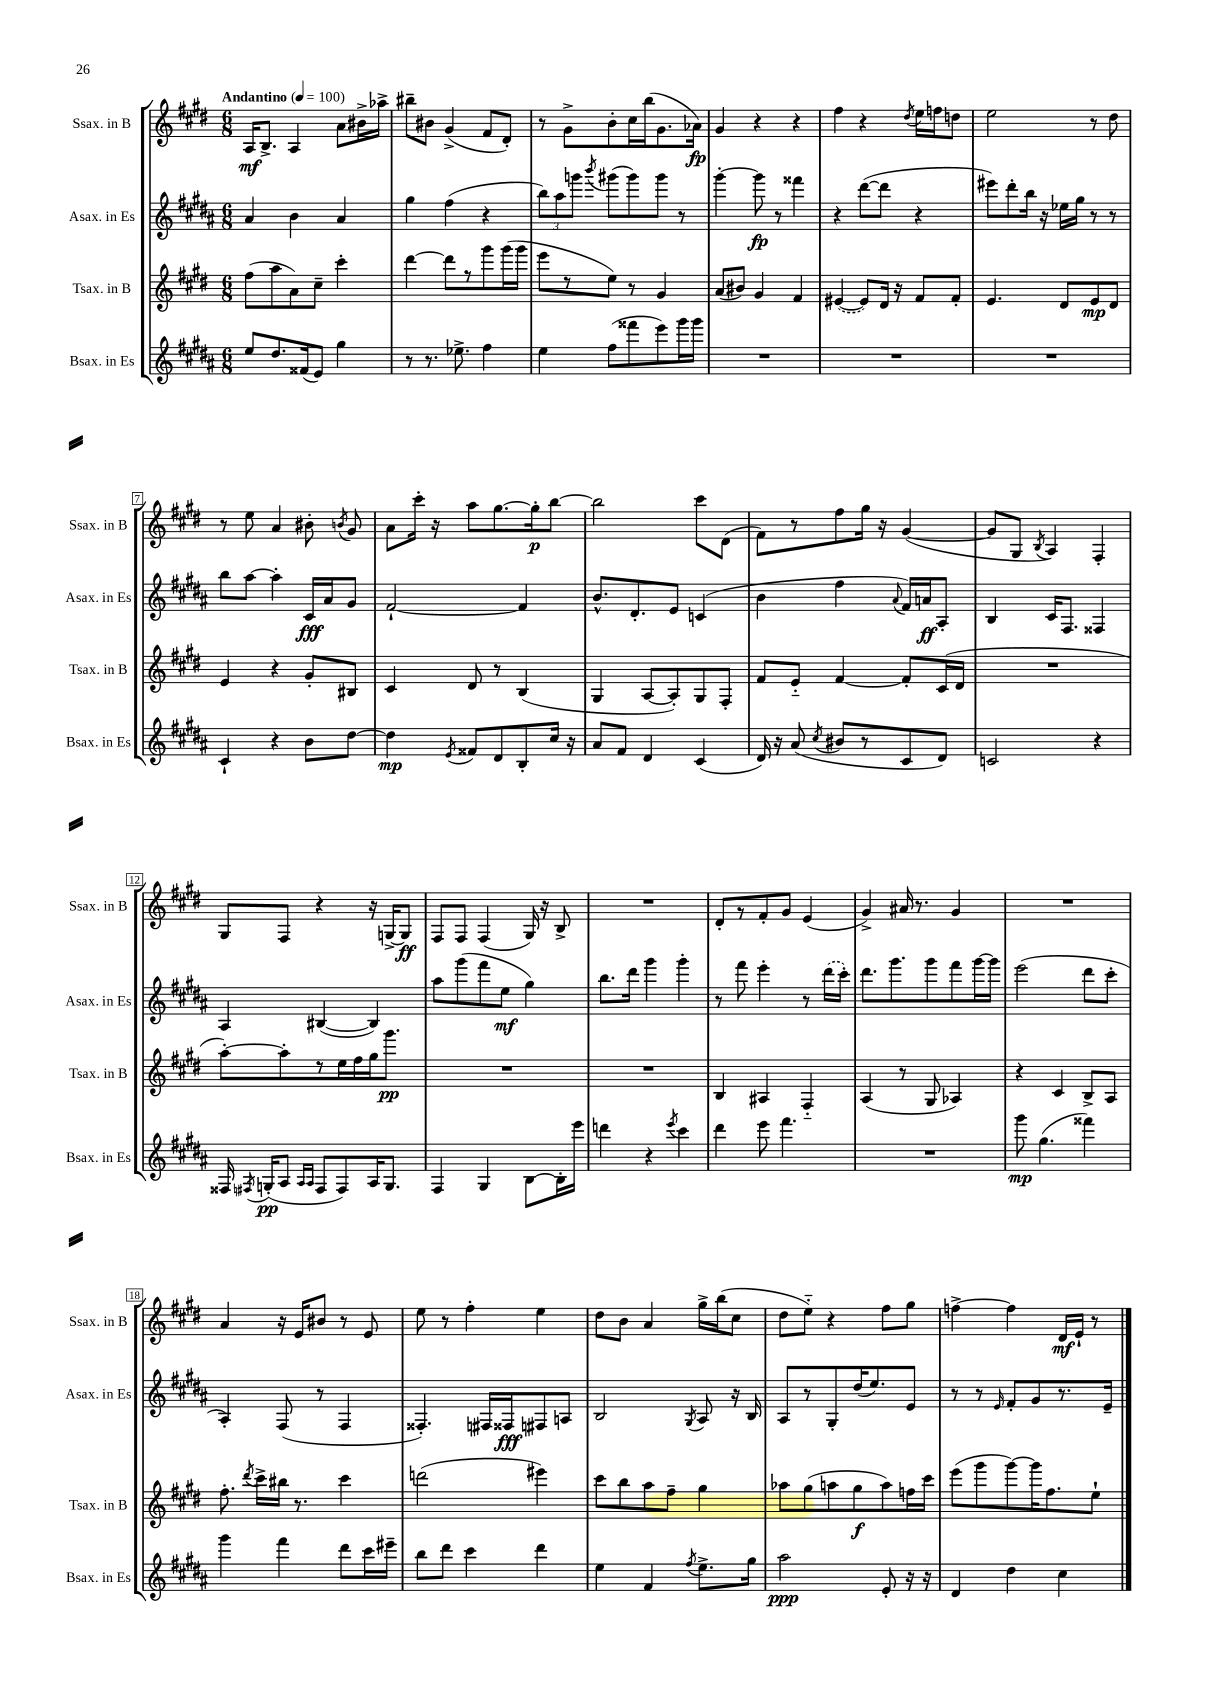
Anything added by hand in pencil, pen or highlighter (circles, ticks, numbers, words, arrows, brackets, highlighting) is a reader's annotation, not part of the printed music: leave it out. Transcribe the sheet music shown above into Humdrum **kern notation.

**kern	**dynam	**kern	**dynam	**kern	**dynam	**kern	**dynam
*part4	*part4	*part3	*part3	*part2	*part2	*part1	*part1
*staff4	*staff4	*staff3	*staff3	*staff2	*staff2	*staff1	*staff1
*I"Bsax. in Es	*	*I"Tsax. in B	*	*I"Asax. in Es	*	*I"Ssax. in B	*
*I'Bsax. in Es	*	*I'Tsax. in B	*	*I'Asax. in Es	*	*I'Ssax. in B	*
*clefG2	*	*clefG2	*	*clefG2	*	*clefG2	*
*k[f#c#g#d#a#]	*	*k[f#c#g#d#]	*	*k[f#c#g#d#a#]	*	*k[f#c#g#d#]	*
*M6/8	*	*M6/8	*	*M6/8	*	*M6/8	*
*MM100	*	*MM100	*	*MM100	*	*MM100	*
=1	=1	=1	=1	=1	=1	=1	=1
!	!	!	!	!	!	!LO:TX:a:B:t=Andantino	!
8ee/L	.	(8ff#\L	.	4a#/	.	16A/KL	mf
.	.	.	.	.	.	8.B^/J	.
8.dd#/	.	8aa\	.	.	.	.	.
.	.	8a\)	.	4b\	.	4A/	.
(16f##X/k	.	.	.	.	.	.	.
8e/J)	.	8cc#~\J	.	.	.	.	.
4gg#\	.	4ccc#'\	.	4a#/	.	8a\L	.
.	.	.	.	.	.	16b#X^\L	.
.	.	.	.	.	.	16aa-X^\JJ	.
=2	=2	=2	=2	=2	=2	=2	=2
8r	.	[4ddd#\	.	4gg#\	.	8bb#X~\L	.
8.r	.	.	.	.	.	8b#X\J	.
.	.	8ddd#\L]	.	(4ff#\	.	(4g#^/	.
8.ee-X^\	.	.	.	.	.	.	.
.	.	8r	.	.	.	.	.
4ff#\	.	8ggg#\	.	4r	.	8f#/L	.
.	.	(16ggg#\L	.	.	.	8d#'/J)	.
.	.	16ggg#\JJ	.	.	.	.	.
=3	=3	=3	=3	=3	=3	=3	=3
4ee\	.	8eee\L	.	12bb\L)	.	8r	.
.	.	.	.	12aa#\	.	.	.
.	.	8r	.	.	.	8g#^\L	.
.	.	.	.	12gggn\J	.	.	.
.	.	.	.	8qbbb/	.	.	.
(8ff#\L	.	8ee\J)	.	(8ggg#X\L	.	8b'\	.
8fff##X\	.	8r	.	8ggg#\)	.	16cc#\L	.
.	.	.	.	.	.	(16bb\J	.
8eee\)	.	4g#/	.	8ggg#\J	.	8.g#\	.
16ggg#\L	.	.	.	8r	.	.	.
16ggg#\JJ	.	.	.	.	.	16a-X\Jk)	fp
=4	=4	=4	=4	=4	=4	=4	=4
2.r	.	(8a/L	.	[4ggg#'\	.	4g#/	.
.	.	8b#X/J)	.	.	.	.	.
.	.	4g#/	.	8ggg#\]	fp	4r	.
.	.	.	.	8r	.	.	.
.	.	4f#/	.	4fff##X\	.	4r	.
=5	=5	=5	=5	=5	=5	=5	=5
2.r	.	([4e#X/	.	4r	.	4ff#\	.
.	.	8e#/L])	.	([8ddd#\L	.	4r	.
.	.	16d#/Jk	.	8ddd#\J]	.	.	.
.	.	16r	.	.	.	.	.
.	.	.	.	.	.	8qdd#/	.
.	.	8f#/L	.	4r	.	16ee\LL	.
.	.	.	.	.	.	16ffn\J	.
.	.	8f#'/J	.	.	.	8ddn\J	.
=6	=6	=6	=6	=6	=6	=6	=6
2.r	.	4.e/	.	8eee#X\L)	.	2ee\	.
.	.	.	.	8ddd#'\	.	.	.
.	.	.	.	16bb\Jk	.	.	.
.	.	.	.	16r	.	.	.
.	.	8d#/L	.	16ee-X\LL	.	.	.
.	.	.	.	16gg#\JJ	.	.	.
.	.	8e/	mp	8r	.	8r	.
.	.	8d#/J	.	8r	.	8dd#\	.
!!LO:LB:g=z
=7	=7	=7	=7	=7	=7	=7	=7
4c#`/	.	4e/	.	8bb\L	.	8r	.
.	.	.	.	[8aa#\J	.	8ee\	.
4r	.	4r	.	4aa#'\]	.	4a/	.
8b\L	.	8g#'/L	.	16c#/LL	fff	8b#X'\	.
.	.	.	.	16a#/J	.	.	.
.	.	.	.	.	.	8qbn/	.
[8dd#\J	.	8B#X/J	.	8g#/J	.	8g#/	.
=8	=8	=8	=8	=8	=8	=8	=8
4dd#\]	mp	4c#/	.	[2f#`/	.	8a\L	.
.	.	.	.	.	.	16ccc#'\Jk	.
.	.	.	.	.	.	16r	.
8qe/	.	.	.	.	.	.	.
8f##X/L	.	8d#/	.	.	.	8aa\L	.
8d#/	.	8r	.	.	.	[8.gg#\	.
8B'/	.	(4B/	.	4f#/]	.	.	.
.	.	.	.	.	.	16gg#'\k]	p
16cc#/Jk	.	.	.	.	.	[8bb\J	.
16r	.	.	.	.	.	.	.
=9	=9	=9	=9	=9	=9	=9	=9
8a#/L	.	4G#/	.	8.b^^/L	.	2bb\]	.
8f#/J	.	.	.	.	.	.	.
.	.	.	.	8.d#'/	.	.	.
4d#/	.	[8A/L	.	.	.	.	.
.	.	8A'/])	.	8e/J	.	.	.
(4c#/	.	8G#/	.	(4cn/	.	8ccc#\L	.
.	.	8F#'/J	.	.	.	(8d#\J	.
=10	=10	=10	=10	=10	=10	=10	=10
16d#/)	.	8f#/L	.	4b\	.	8f#\L)	.
16r	.	.	.	.	.	.	.
(8a#/	.	8e/J	.	.	.	8r	.
8qcc#/	.	.	.	.	.	.	.
8b#X/L	.	[4f#/	.	4ff#\	.	8ff#\	.
8r	.	.	.	.	.	16gg#\Jk	.
.	.	.	.	.	.	16r	.
.	.	.	.	8qqa#/	.	.	.
8c#/	.	8f#'/L]	.	16f#/LL)	.	([4g#/	.
.	.	.	.	16an/J	ff	.	.
8d#/J)	.	(16c#/L	.	8A#'/J	.	.	.
.	.	16d#/JJ	.	.	.	.	.
=11	=11	=11	=11	=11	=11	=11	=11
2cn/	.	2.r	.	4B/	.	8g#/L]	.
.	.	.	.	.	.	8G#/J	.
.	.	.	.	.	.	8qB/	.
.	.	.	.	16c#/KL	.	4A/)	.
.	.	.	.	8.F#/J	.	.	.
4r	.	.	.	4F##X/	.	4F#'/	.
!!LO:LB:g=z
=12	=12	=12	=12	=12	=12	=12	=12
16F##X/	.	[8aa'\L)	.	4A#/	.	8G#/L	.
8qF#X/	.	.	.	.	.	.	.
(16Gn'/KL	pp	.	.	.	.	.	.
8A#/J	.	8aa'\]	.	.	.	8F#/J	.
16qqA#/LL	.	.	.	.	.	.	.
16qqA#/JJ	.	.	.	.	.	.	.
8F#/L	.	8r	.	([4B#X/	.	4r	.
8F#/)	.	16ee\L	.	.	.	.	.
.	.	16ff#\	.	.	.	.	.
16A#/K	.	16gg#\J	.	4B#/])	.	16r	.
8.G/J	.	8.ggg#\J	pp	.	.	[16Gn^/KL	.
.	.	.	.	.	.	8G/J]	ff
=13	=13	=13	=13	=13	=13	=13	=13
4F#/	.	2.r	.	8aa#\L	.	8F#/L	.
.	.	.	.	(8ggg#\	.	8F#/J	.
4G#/	.	.	.	8fff#\	.	(4F#/	.
.	.	.	.	8ee\J	mf	.	.
[8B\L	.	.	.	4gg#\)	.	16G#/)	.
.	.	.	.	.	.	16r	.
16B'\L]	.	.	.	.	.	8B^/	.
16eee\JJ	.	.	.	.	.	.	.
=14	=14	=14	=14	=14	=14	=14	=14
4dddn\	.	2.r	.	8.bb\L	.	2.r	.
.	.	.	.	16ddd#\Jk	.	.	.
4r	.	.	.	4ggg#\	.	.	.
8qeee/	.	.	.	.	.	.	.
4ccc#\	.	.	.	4ggg#'\	.	.	.
=15	=15	=15	=15	=15	=15	=15	=15
4ddd#\	.	4B/	.	8r	.	8d#'/L	.
.	.	.	.	8fff#\	.	8r	.
8eee\	.	4A#X/	.	4eee'\	.	8f#'/	.
4.fff#\	.	.	.	.	.	8g#/J	.
.	.	4F#/	.	8r	.	(4e/	.
.	.	.	.	(16ddd#\LL	.	.	.
.	.	.	.	16ccc#'\JJ)	.	.	.
=16	=16	=16	=16	=16	=16	=16	=16
2.r	.	(4A/	.	8.ddd#\L	.	4g#^/)	.
.	.	.	.	8.ggg#\	.	.	.
.	.	8r	.	.	.	16a#X/	.
.	.	.	.	.	.	8.r	.
.	.	8G#/	.	8ggg#\	.	.	.
.	.	4A-X/)	.	8fff#\	.	4g#/	.
.	.	.	.	[16ggg#\L	.	.	.
.	.	.	.	16ggg#\JJ]	.	.	.
=17	=17	=17	=17	=17	=17	=17	=17
8ggg#\	mp	4r	.	(2eee\	.	2.r	.
(4.gg#\	.	.	.	.	.	.	.
.	.	4c#/	.	.	.	.	.
4fff##X\)	.	8B^/L	.	8ddd#\L	.	.	.
.	.	8A/J	.	8ccc#'\J	.	.	.
!!LO:LB:g=z
=18	=18	=18	=18	=18	=18	=18	=18
4ggg#\	.	8.ff#'\	.	4A#'/)	.	4a/	.
.	.	8qddd#/	.	.	.	.	.
.	.	16ccc#^\LL	.	.	.	.	.
4fff#\	.	16bb#X\JJ	.	(8F#/	.	16r	.
.	.	8.r	.	.	.	16e/KL	.
.	.	.	.	8r	.	8b#X/J	.
8ddd#\L	.	4ccc#\	.	4F#/	.	8r	.
16ccc#\L	.	.	.	.	.	8e/	.
16eee#X~\JJ	.	.	.	.	.	.	.
=19	=19	=19	=19	=19	=19	=19	=19
8bb\L	.	(2dddn\	.	4.F##X'/)	.	8ee\	.
8ddd#\J	.	.	.	.	.	8r	.
4ccc#\	.	.	.	.	.	4ff#'\	.
.	.	.	.	16F#X/LL	.	.	.
.	.	.	.	16F##X/J	fff	.	.
4ddd#\	.	4eee#X\)	.	8F#X/	.	4ee\	.
.	.	.	.	8An/J	.	.	.
=20	=20	=20	=20	=20	=20	=20	=20
4ee\	.	8ccc#\L	.	2B/	.	8dd#\L	.
.	.	8bb\	.	.	.	8b\J	.
4f#/	.	8aa\	.	.	.	4a/	.
.	.	8ff#~\J	.	.	.	.	.
8qff#/	.	.	.	8qG#/	.	.	.
8.ee^\L	.	4gg#\	.	8A#/	.	16gg#^\LL	.
.	.	.	.	.	.	(16bb\J	.
.	.	.	.	16r	.	8cc#\J	.
16gg#\Jk	.	.	.	16B/	.	.	.
=21	=21	=21	=21	=21	=21	=21	=21
2aa#\	ppp	8aa-X\L	.	8A#/L	.	8dd#\L	.
.	.	(8gg#\	.	8r	.	8ee\J)	.
.	.	8aan\	.	8G#'/	.	4r	.
.	.	8gg#\	f	(16dd#/K	.	.	.
.	.	.	.	8.ee/)	.	.	.
8e'/	.	8aa\)	.	.	.	8ff#\L	.
16r	.	16ffn\L	.	8e/J	.	8gg#\J	.
16r	.	16ccc#\JJ	.	.	.	.	.
=22	=22	=22	=22	=22	=22	=22	=22
4d#/	.	(8eee\L	.	8r	.	[4ffn^\	.
.	.	8ggg#\	.	8r	.	.	.
.	.	.	.	16qqe/	.	.	.
4dd#\	.	[8ggg#\)	.	8f#'/L	.	4ff\]	.
.	.	16ggg#\K]	.	8g#/	.	.	.
.	.	8.ff#\	.	.	.	.	.
4cc#\	.	.	.	8.r	.	16d#/LL	mf
.	.	.	.	.	.	16e`/JJ	.
.	.	8ee`\J	.	.	.	8r	.
.	.	.	.	16e~/Jk	.	.	.
==	==	==	==	==	==	==	==
*-	*-	*-	*-	*-	*-	*-	*-
